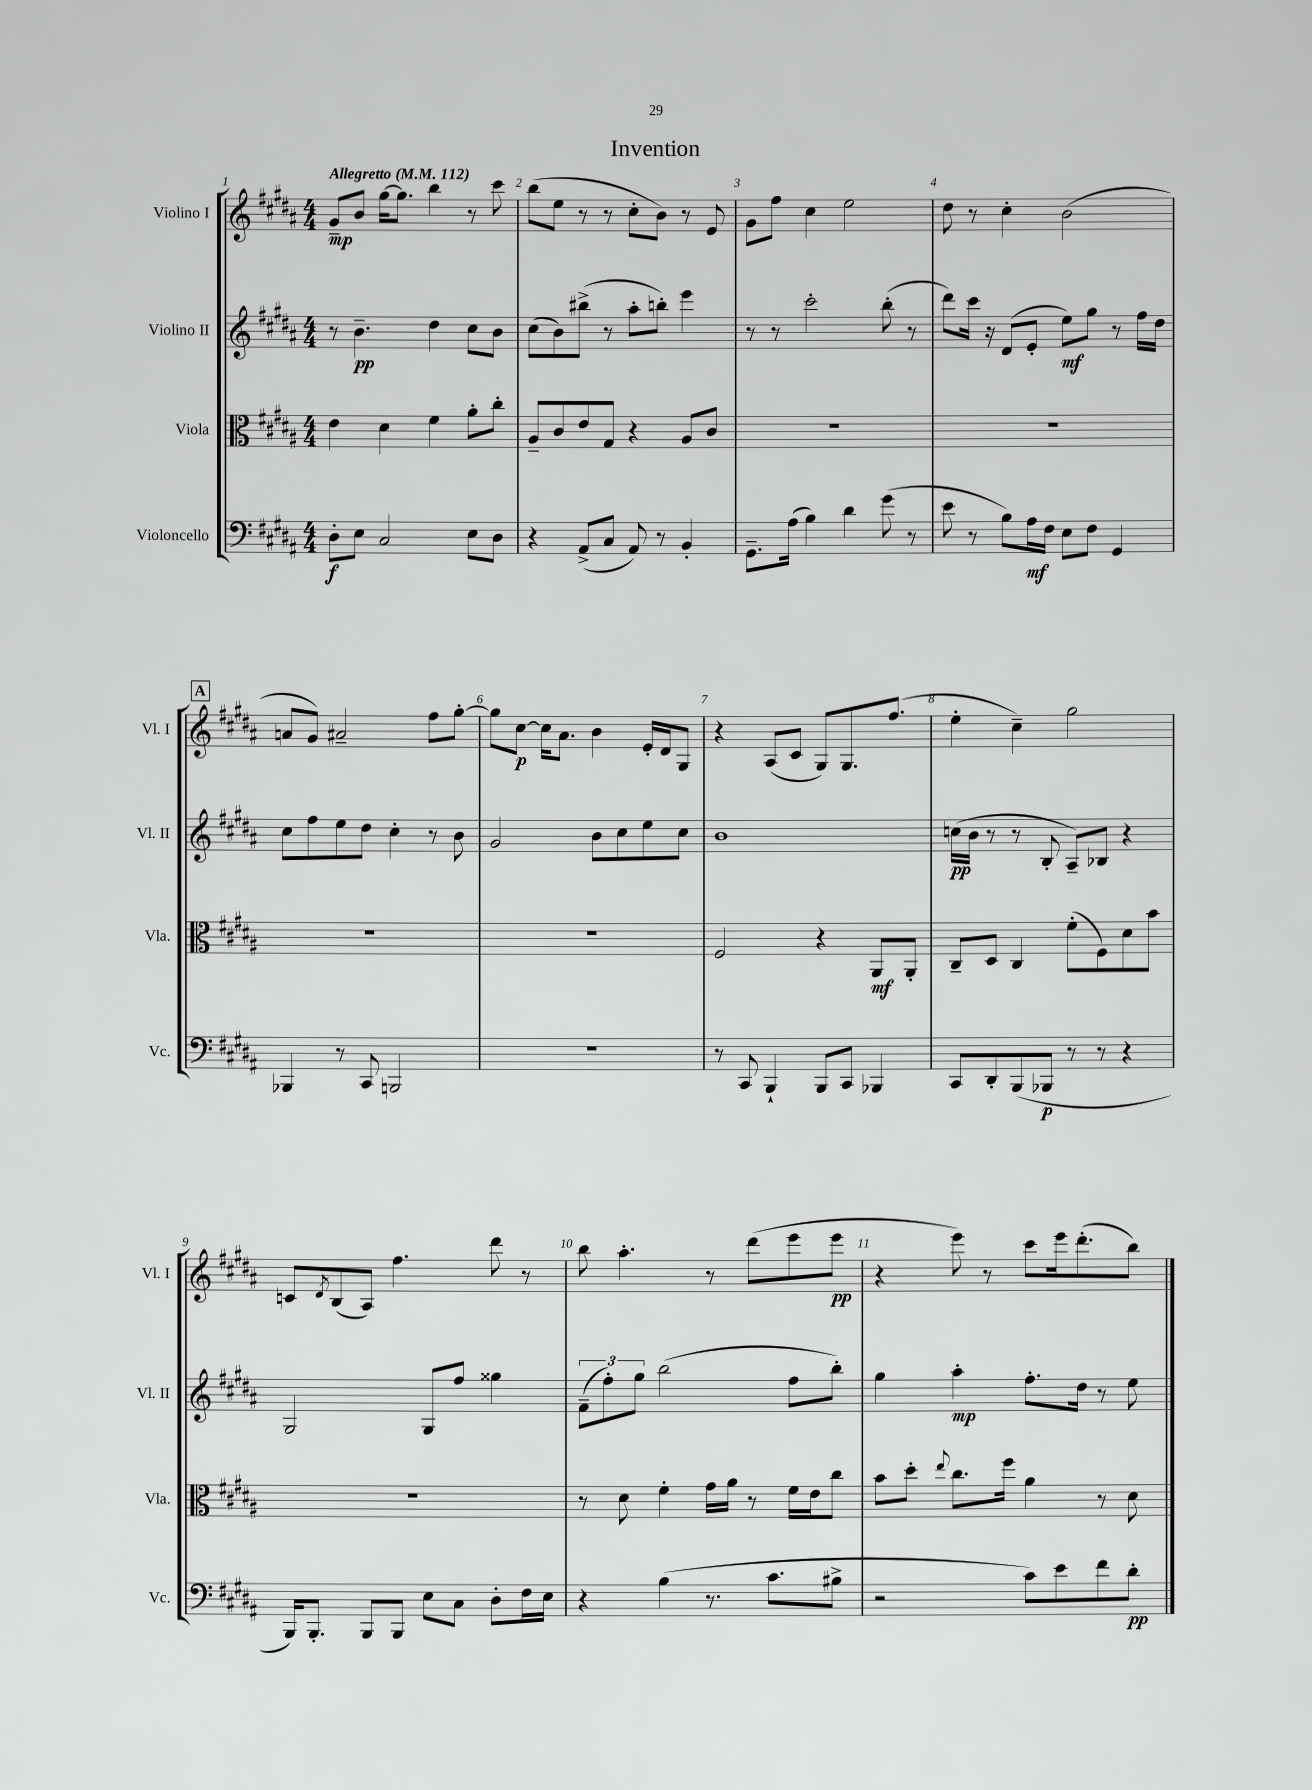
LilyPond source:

\header { title = "Invention" }
<<
\new StaffGroup <<
\new Staff = "s0" \with { instrumentName = "Violino I" shortInstrumentName = "Vl. I" } {
    \clef treble \key b \major \numericTimeSignature \time 4/4 \tempo "Allegretto" 4 = 112
    gis'8--\mp b'8 gis''16~ gis''8. b''4 r8 cis'''8 |
    b''8( e''8 r8 r8 cis''8-. b'8) r8 e'8 |
    gis'8 fis''8 cis''4 e''2 |
    dis''8 r8 cis''4-. b'2( |
    \mark \markup { \box "A" } a'8 gis'8) ais'2-- fis''8 gis''8~-. |
    gis''8 cis''8~\p cis''16 ais'8. b'4 e'16-. dis'16 gis8 |
    r4 ais8( cis'8 gis8) gis8. fis''8.( |
    e''4-. cis''4--) gis''2 |
    c'8 \acciaccatura { dis'8 } b8( ais8) fis''4. dis'''8 r8 |
    b''8 ais''4.-. r8 dis'''8( e'''8 e'''8\pp |
    r4 e'''8) r8 cis'''8 e'''16 dis'''8.-.( b''8) \bar "|." |
}
\new Staff = "s1" \with { instrumentName = "Violino II" shortInstrumentName = "Vl. II" } {
    \clef treble \key b \major \numericTimeSignature \time 4/4
    r8 b'4.--\pp dis''4 cis''8 b'8 |
    cis''8( b'8) bis''8->( r8 ais''8-. b''8-.) e'''4 |
    r8 r8 cis'''2-. b''8-.( r8 |
    dis'''8) cis'''16 r16 dis'8( e'8-. e''8\mf) gis''8 r8 fis''16 dis''16 |
    \mark \markup { \box "A" } cis''8 fis''8 e''8 dis''8 cis''4-. r8 b'8 |
    gis'2 b'8 cis''8 e''8 cis''8 |
    b'1 |
    c''16\pp( b'16 r8 r8 b8-. ais8--) bes8 r4 |
    gis2 gis8 fis''8 gisis''4 |
    \tuplet 3/2 { fis'8--( fis''8-.) gis''8 } b''2( fis''8 b''8-.) |
    gis''4 ais''4-.\mp fis''8.-. dis''16 r8 e''8 \bar "|." |
}
\new Staff = "s2" \with { instrumentName = "Viola" shortInstrumentName = "Vla." } {
    \clef alto \key b \major \numericTimeSignature \time 4/4
    e'4 dis'4 fis'4 ais'8-. cis''8-. |
    ais8-- cis'8 e'8 gis8 r4 ais8 cis'8 |
    R1 |
    R1 |
    \mark \markup { \box "A" } R1 |
    R1 |
    fis2 r4 ais,8\mf ais,8-. |
    cis8-- dis8 cis4 fis'8-.( fis8) dis'8 b'8 |
    R1 |
    r8 dis'8 fis'4-. gis'16 ais'16 r8 fis'16 e'16 cis''8 |
    b'8 dis''8-. \appoggiatura { e''8 } cis''8. fis''16 ais'4 r8 dis'8 \bar "|." |
}
\new Staff = "s3" \with { instrumentName = "Violoncello" shortInstrumentName = "Vc." } {
    \clef bass \key b \major \numericTimeSignature \time 4/4
    dis8-.\f e8 cis2 e8 dis8 |
    r4 ais,8->( cis8 ais,8) r8 b,4-. |
    gis,8.-- ais16( b4) dis'4 gis'8( r8 |
    e'8 r8 b8) ais16\mf fis16 e8 fis8 gis,4 |
    \mark \markup { \box "A" } bes,,4 r8 cis,8 b,,2 |
    r1 |
    r8 cis,8 b,,4-! b,,8 cis,8 bes,,4 |
    cis,8 dis,8-. b,,8( bes,,8\p r8 r8 r4 |
    b,,16) b,,8.-. b,,8 b,,8 e8 cis8 dis8-. fis16 e16 |
    r4 b4( r8. cis'8. bis8-> |
    r2 cis'8) e'8 fis'8 dis'8-.\pp \bar "|." |
}
>>
>>
\layout { \context { \Score \override BarNumber.break-visibility = ##(#f #t #t) barNumberVisibility = #all-bar-numbers-visible } }
